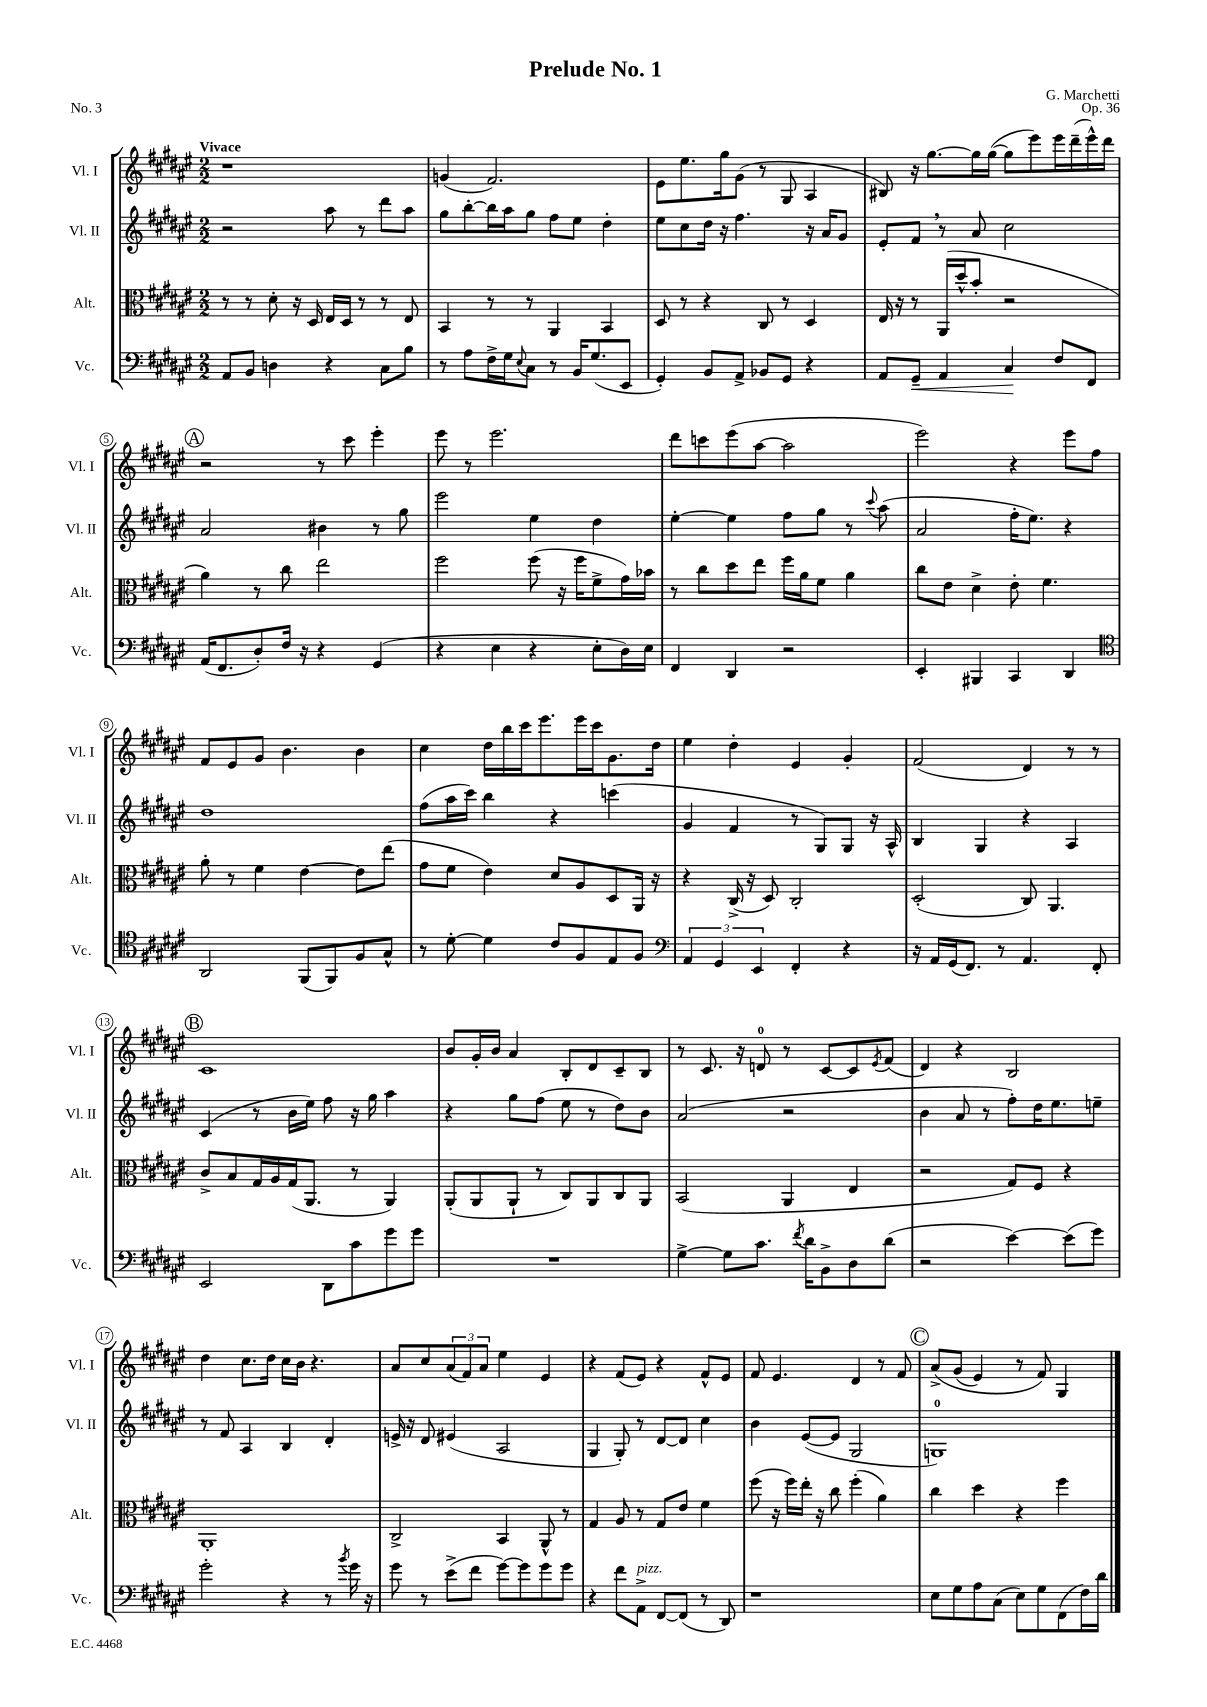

**kern	**dynam	**kern	**kern	**kern
*part4	*part4	*part3	*part2	*part1
*staff4	*staff4	*staff3	*staff2	*staff1
*I"Vc.	*	*I"Alt.	*I"Vl. II	*I"Vl. I
*I'Vc.	*	*I'Alt.	*I'Vl. II	*I'Vl. I
*clefF4	*	*clefC3	*clefG2	*clefG2
*k[f#c#g#d#a#e#]	*	*k[f#c#g#d#a#e#]	*k[f#c#g#d#a#e#]	*k[f#c#g#d#a#e#]
*M2/2	*	*M2/2	*M2/2	*M2/2
=1	=1	=1	=1	=1
!	!	!	!	!LO:TX:a:B:t=Vivace
8AA#/L	.	8r	2r	1r
8BB/J	.	8r	.	.
4Dn\	.	8d#'\	.	.
.	.	16r	.	.
.	.	16D#/	.	.
4r	.	16E#/LL	8aa#\	.
.	.	16D#/JJ	.	.
.	.	8r	8r	.
8C#\L	.	8r	8ddd#\L	.
8B\J	.	8E#/	8aa#\J	.
=2	=2	=2	=2	=2
8r	.	4BB/	8gg#\L	(4gn/
8A#\L	.	.	[8bb'\	.
16F#^\L	.	8r	16bb\L]	2.f#/)
16G#\J	.	.	16aa#\J	.
8qqE#/	.	.	.	.
8C#\J	.	8r	8gg#\J	.
8r	.	4AA#/	8ff#\L	.
16BB/KL	.	.	8ee#\J	.
(8.G#/	.	.	.	.
.	.	4BB/	4dd#'\	.
8EE#/J	.	.	.	.
=3	=3	=3	=3	=3
4GG#'/)	.	8D#/	8ee#\L	8e#\L
.	.	8r	8cc#\	8.ee#\
8BB/L	.	4r	16dd#\Jk	.
.	.	.	16r	16gg#\k
8AA#^/J	.	.	4.ff#\	(8g#\J
8BB-X/L	.	8C#/	.	8r
8GG#/J	.	8r	.	8G#/
4r	.	4D#/	16r	4A#/
.	.	.	16a#/KL	.
.	.	.	8g#/J	.
=4	=4	=4	=4	=4
8AA#/L	.	16E#/	8e#'/L	8B#X/)
.	.	16r	.	.
!	!LO:HP:b	!	!	!
8GG#~/J	<	8r	8f#,/J	16r
.	.	.	.	[8.gg#\L
4AA#/	.	(16AA#/LL	8r	.
.	.	16dd#^^/J	.	.
.	.	8b'/J	8a#/	16gg#\L]
.	.	.	.	([16gg#\JJ
4C#/	.	2r	2cc#\	8gg#\L]
.	.	.	.	8eee#\)
8F#/L	[	.	.	16eee#\L
.	.	.	.	(16ddd#~\
8FF#/J	.	.	.	16eee#^^\)
.	.	.	.	16ddd#\JJ
!!LO:LB:g=z
!!LO:REH:place=s1:t=A
=5	=5	=5	=5	=5
(16AA#/KL	.	4a#\)	2a#/	2r
8.FF#/	.	.	.	.
8D#'/)	.	8r	.	.
16F#/Jk	.	8cc#\	.	.
16r	.	.	.	.
4r	.	2ee#\	4b#X\	8r
.	.	.	.	8ccc#\
(4GG#/	.	.	8r	4eee#'\
.	.	.	8gg#\	.
=6	=6	=6	=6	=6
4r	.	2ff#\	2eee#\	8eee#\
.	.	.	.	8r
4E#\	.	.	.	2.eee#\
4r	.	(8ff#\	4ee#\	.
.	.	16r	.	.
.	.	16ff#\KL	.	.
8E#'\L	.	8f#^\	4dd#\	.
16D#\L)	.	16g#\L)	.	.
16E#\JJ	.	16b-X\JJ	.	.
=7	=7	=7	=7	=7
4FF#/	.	8r	[4ee#'\	8ddd#\L
.	.	8cc#\L	.	8cccn\
4DD#/	.	8dd#\	4ee#\]	(8eee#\
.	.	8ee#\J	.	[8aa#\J
2r	.	16ff#\LL	8ff#\L	2aa#\]
.	.	16a#\J	.	.
.	.	8f#\J	8gg#\J	.
.	.	4a#\	8r	.
.	.	.	8qqccc#/	.
.	.	.	(8aa#\	.
=8	=8	=8	=8	=8
4EE#'/	.	8cc#\L	2a#/	2eee#\)
.	.	8e#\J	.	.
4BBB#X/	.	4d#^\	.	.
4CC#/	.	8e#'\	16ff#'\KL	4r
.	.	.	8.ee#\J)	.
.	.	4.f#\	.	.
4DD#/	.	.	4r	8eee#\L
.	.	.	.	8ff#\J
!!LO:LB:g=z
=9	=9	=9	=9	=9
*clefC4	*	*	*	*
2AA#/	.	8a#'\	1dd#	8f#/L
.	.	8r	.	8e#/
.	.	4f#\	.	8g#/J
.	.	.	.	4.b\
(8FF#/L	.	[4e#\	.	.
8FF#/)	.	.	.	.
8F#/	.	8e#\L]	.	4b\
8G#^^/J	.	(8ee#\J	.	.
=10	=10	=10	=10	=10
8r	.	8g#\L	(8ff#\L	4cc#\
[8d#'\	.	8f#\J	16aa#\L	.
.	.	.	16ccc#\JJ)	.
4d#\]	.	4e#\)	4bb\	16dd#\LL
.	.	.	.	16bb\
.	.	.	.	16ccc#\J
.	.	.	.	8.eee#\
8c#/L	.	8d#/L	4r	.
8F#/	.	8A#/	.	16eee#\L
.	.	.	.	16ccc#\J
8E#/	.	8D#/	(4cccn\	8.g#\
8F#/J	.	16AA#/Jk	.	.
.	.	16r	.	16dd#\Jk
=11	=11	=11	=11	=11
*clefF4	*	*	*	*
6AA#/	.	4r	4g#/	4ee#\
6GG#/	.	.	.	.
.	.	(16C#^/	4f#/	4dd#'\
.	.	16r	.	.
6EE#/	.	.	.	.
.	.	8D#/)	.	.
4FF#'/	.	2C#'/	8r	4e#/
.	.	.	8G#/L)	.
4r	.	.	8G#/J	4g#'/
.	.	.	16r	.
.	.	.	16A#^^/	.
=12	=12	=12	=12	=12
16r	.	(2D#'/	4B/	(2f#/
16AA#/LL	.	.	.	.
(16GG#/J	.	.	.	.
8.FF#/J)	.	.	.	.
.	.	.	4G#/	.
8r	.	.	.	.
4.AA#/	.	8C#/)	4r	4d#/)
.	.	4.AA#/	.	.
.	.	.	4A#/	8r
8FF#'/	.	.	.	8r
!!LO:LB:g=z
!!LO:REH:place=s1:t=B
=13	=13	=13	=13	=13
2EE#/	.	8c#^/L	(4c#/	1c#
.	.	8B/	.	.
.	.	16G#/L	8r	.
.	.	16A#/	.	.
.	.	(16G#/J	16b\LL	.
.	.	8.AA#/J	16ee#\JJ)	.
8DD#\L	.	.	8ff#\	.
8c#\	.	8r	16r	.
.	.	.	16gg#\	.
8g#\	.	4AA#/)	4aa#\	.
8g#\J	.	.	.	.
=14	=14	=14	=14	=14
1r	.	(8AA#'/L	4r	8b/L
.	.	8AA#/	.	16g#'/L
.	.	.	.	16b/JJ
.	.	8AA#`/J	8gg#\L	4a#/
.	.	8r	(8ff#\J	.
.	.	8C#/L)	8ee#\	8B'/L
.	.	8AA#/	8r	8d#/
.	.	8C#/	8dd#\L)	8c#~/
.	.	8AA#/J	8b\J	8B/J
=15	=15	=15	=15	=15
[4G#^\	.	(2BB/	(2a#/	8r
.	.	.	.	8.c#/
8G#\L]	.	.	.	.
.	.	.	.	16r
8.c#\J	.	.	.	8dn/
.	.	4AA#/	2r	8r
8qf#/	.	.	.	.
16d#\KL	.	.	.	.
8BB^\	.	.	.	[8c#/L
8D#\	.	4E#/	.	8c#/]
.	.	.	.	8qe#/
(8d#\J	.	.	.	(8f#/J
=16	=16	=16	=16	=16
2r	.	2r	4b\	4d#/)
.	.	.	8a#/	4r
.	.	.	8r	.
[4e#\)	.	8G#/L)	8ff#'\L)	2B/
.	.	8F#/J	16dd#\K	.
.	.	.	8.ee#\	.
(8e#\L]	.	4r	.	.
8g#\J)	.	.	8een~\J	.
!!LO:LB:g=z
=17	=17	=17	=17	=17
2g#'\	.	1AA#'	8r	4dd#\
.	.	.	8f#/	.
.	.	.	4A#/	8.cc#\L
.	.	.	.	16dd#\Jk
4r	.	.	4B/	16cc#\LL
.	.	.	.	16b\JJ
.	.	.	.	4.r
8r	.	.	4d#'/	.
8qb/	.	.	.	.
16g#\	.	.	.	.
16r	.	.	.	.
=18	=18	=18	=18	=18
8g#\	.	2C#^/	16en^/	8a#/L
.	.	.	16r	.
8r	.	.	8d#/	8cc#/
(8e#^\L	.	.	(4e#X/	(12a#/
.	.	.	.	12f#/)
8f#\J	.	.	.	.
.	.	.	.	12a#/J
[8g#\L)	.	4BB/	2A#/	4ee#\
8g#\]	.	.	.	.
8g#\	.	8AA#^^/	.	4e#/
8g#\J	.	8r	.	.
=19	=19	=19	=19	=19
4r	.	4G#/	4G#/	4r
8f#\L	.	8A#/	8G#'/)	(8f#/L
!LO:TX:a:i:t=pizz.	!	!	!	!
8AA#^\J	.	8r	8r	8e#/J)
[8FF#/L	.	8G#/L	[8d#/L	4r
(8FF#/J]	.	8e#/J	8d#/J]	.
8r	.	4f#\	4cc#\	8f#^^/L
8DD#/)	.	.	.	8e#/J
=20	=20	=20	=20	=20
1r	.	(8ff#\	4b\	8f#/
.	.	16r	.	4.e#/
.	.	16ff#\LL)	.	.
.	.	16ee#'\JJ	([8e#/L	.
.	.	16r	.	.
.	.	8cc#\	8e#/J]	.
.	.	(4ff#'\	2G#/	4d#/
.	.	4a#\)	.	8r
.	.	.	.	8f#/
!!LO:REH:place=s1:t=C
=21	=21	=21	=21	=21
8E#\L	.	4cc#\	1Gn)	(8a#^/L
8G#\	.	.	.	(8g#/J
8A#\	.	4dd#\	.	4e#/)
(8C#\J	.	.	.	.
8E#\L)	.	4r	.	8r
8G#\	.	.	.	8f#/)
(8FF#\	.	4ff#\	.	4G#/
16F#\L)	.	.	.	.
16d#\JJ	.	.	.	.
==	==	==	==	==
*-	*-	*-	*-	*-
